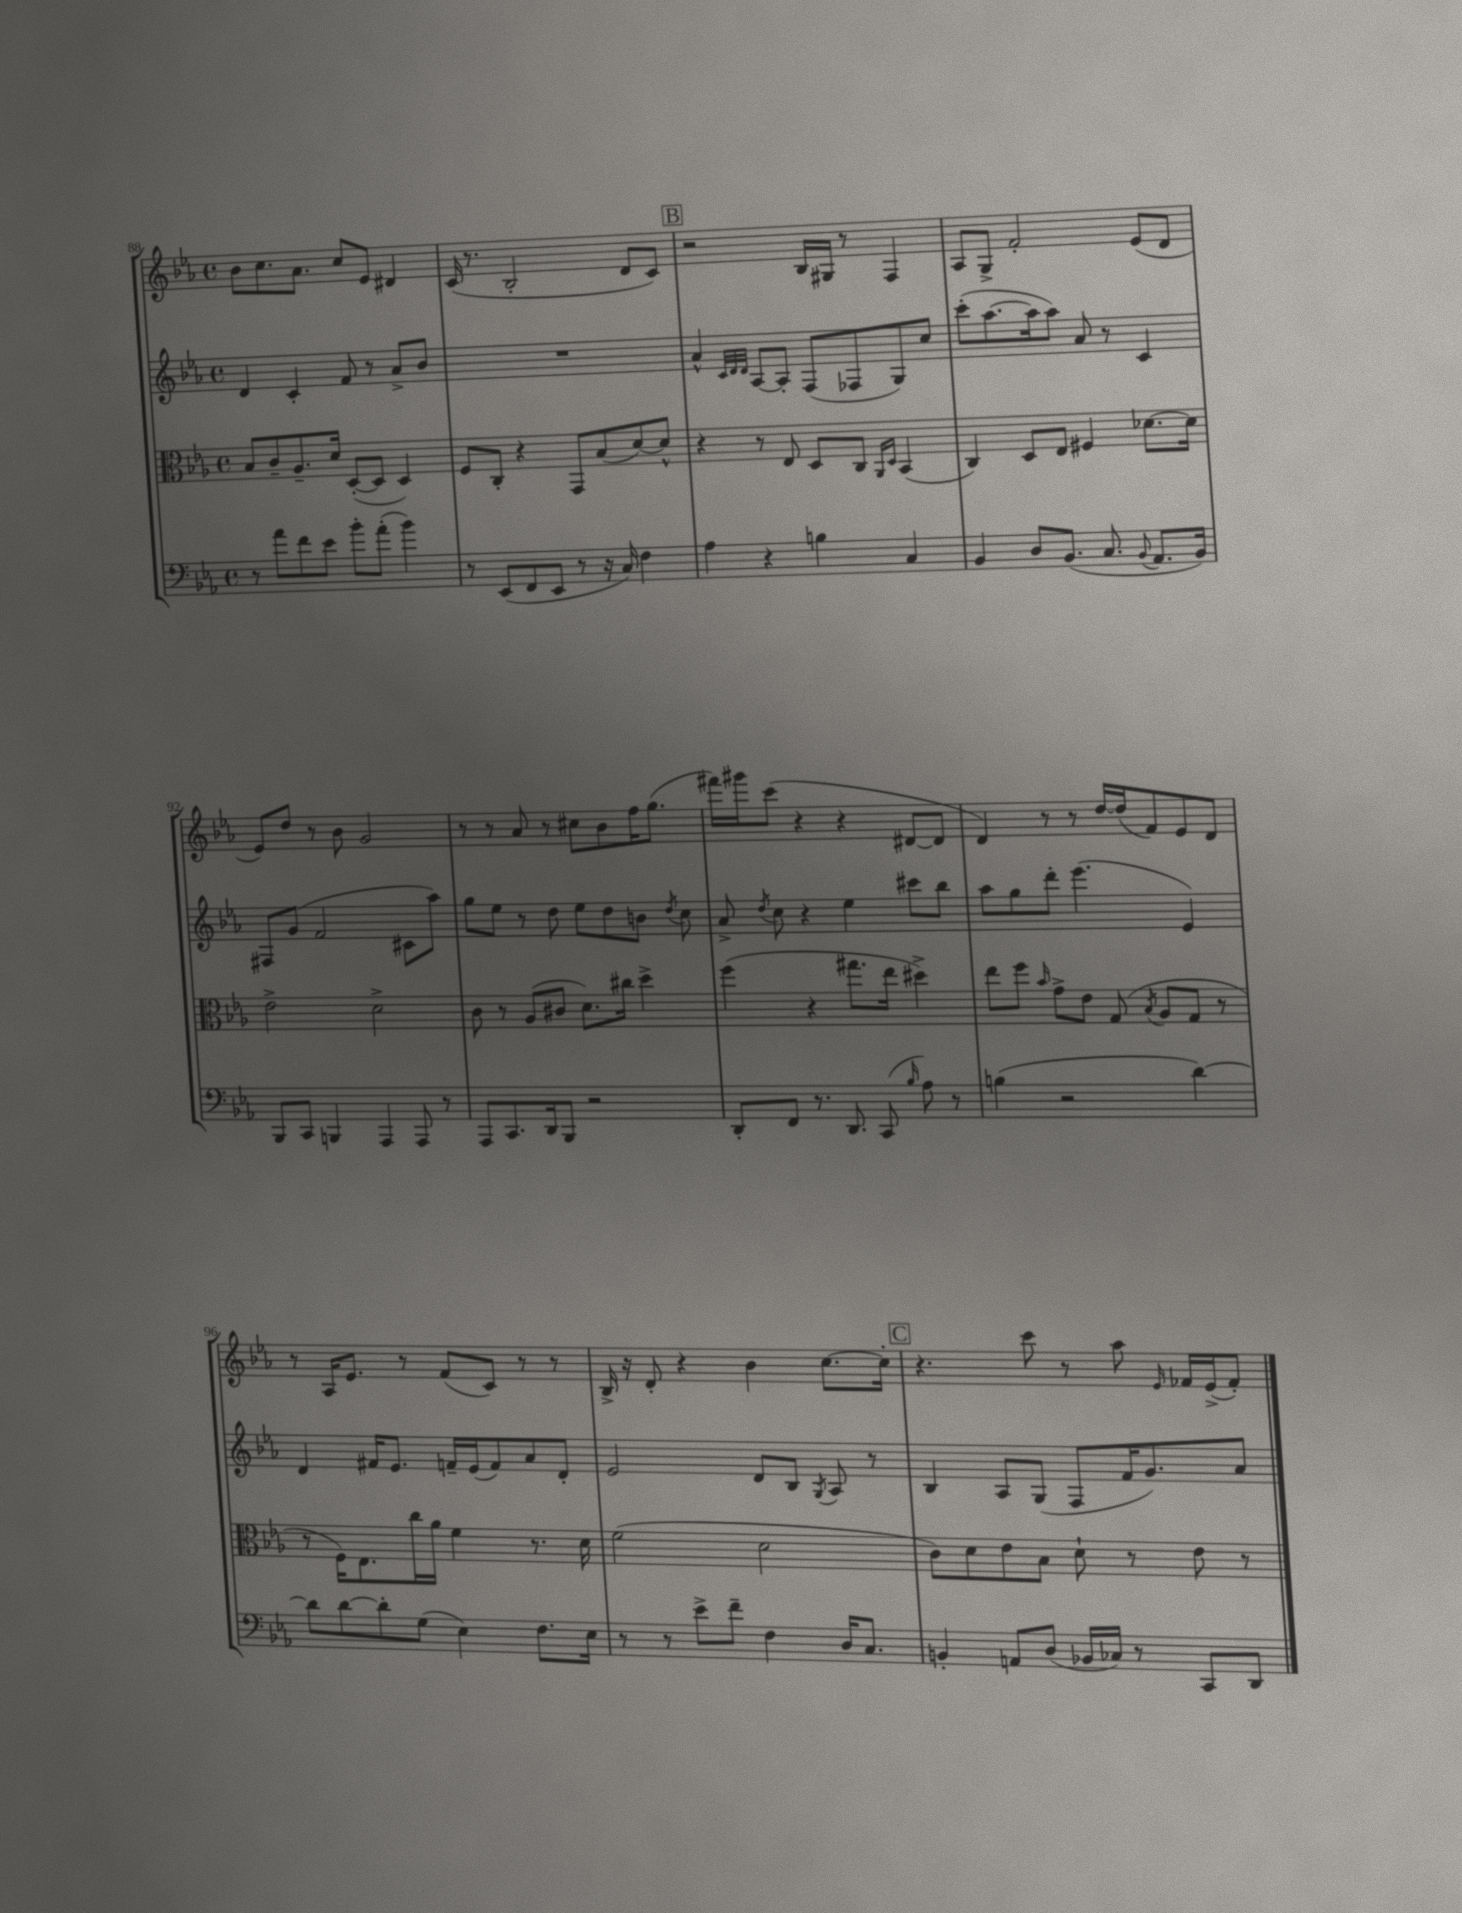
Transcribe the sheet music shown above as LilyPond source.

<<
\new StaffGroup <<
\new Staff = "s0" {
    \clef treble \key ees \major \defaultTimeSignature \time 4/4
    \autoBeamOff bes'8[ c''8. aes'8.] c''8[ ees'8] dis'4 |
    c'16( r8. bes2-. d'8[ c'8]) |
    \mark \markup { \box "B" } r2 bes16[ gis16] r8 f4 |
    aes8[ g8]-> f'2-. ees'8[( d'8] |
    ees'8[) d''8] r8 bes'8 g'2 |
    r8 r8 aes'8 r8 cis''8[ bes'8 f''16 g''8.]( |
    fis'''16[) gis'''16 c'''8]( r4 r4 dis'8[~ dis'8] |
    d'4) r8 r8 d''16[~ d''16( f'8) ees'8 d'8] |
    r8 aes16[ ees'8.] r8 f'8[( c'8]) r8 r8 |
    bes16-> r16 d'8-. r4 bes'4 c''8.[~ c''16]-. |
    \mark \markup { \box "C" } r4. c'''8 r8 aes''8 \grace { ees'16 } fes'16[ ees'16->( fes'8]-.) \bar "|." |
}
\new Staff = "s1" {
    \clef treble \key ees \major \defaultTimeSignature \time 4/4
    \autoBeamOff d'4 c'4-. f'8 r8 aes'8[-> bes'8] |
    R1 |
    \mark \markup { \box "B" } aes'4-^ \grace { c'32[ d'32 d'32] } aes8[~ aes8]-. f8[( fes8 g8) c''8] |
    c'''8[-.( aes''8.~ aes''16 aes''8]) aes'8 r8 c'4 |
    fis8[ g'8]( f'2 cis'8[ aes''8]) |
    g''8[ ees''8] r8 d''8 ees''8[ d''8 b'8] \acciaccatura { d''8 } c''8 |
    aes'8-> \acciaccatura { d''8 } c''8 r4 ees''4 cis'''8[ bes''8] |
    aes''8[ g''8 d'''8]-. ees'''4.( ees'4) |
    d'4 fis'16[ ees'8.] f'16[-- ees'16( f'8) aes'8 d'8]-. |
    ees'2 d'8[ bes8] \acciaccatura { g8 } aes8 r8 |
    \mark \markup { \box "C" } bes4 aes8[ g8]( f8[ f'16 g'8.) aes'8] \bar "|." |
}
\new Staff = "s2" {
    \clef alto \key ees \major \defaultTimeSignature \time 4/4
    \autoBeamOff bes8[ c'8-- aes8.-- d'16] d8[~-.( d8] d4) |
    f8[ c8]-. r4 g,8[ bes8( d'8~) d'8]-^ |
    \mark \markup { \box "B" } r4 r8 ees8 d8[ c8] \grace { aes,16[ d16] } bes,4( |
    c4) d8[ ees8] fis4 des'8.[~ des'16] |
    ees'2-> d'2-> |
    c'8 r8 aes8[( cis'8] d'8.[) cis''16] d''4-> |
    f''4( r4 gis''8.[ ees''16] dis''4->) |
    ees''8[ f''8] \grace { bes'16 } g'8[-> ees'8] g8( \acciaccatura { bes8 } aes8[ g8] r8 |
    r8 f16[) ees8. c''16 aes'16] f'4 r8. d'16 |
    f'2( d'2 |
    \mark \markup { \box "C" } c'8[) d'8 ees'8 bes8] d'8-! r8 ees'8 r8 \bar "|." |
}
\new Staff = "s3" {
    \clef bass \key ees \major \defaultTimeSignature \time 4/4
    \autoBeamOff r8 aes'8[ f'8 ees'8] bes'8[-. aes'8]-.( bes'4) |
    r8 ees,8[( f,8 ees,8] r8 r16 c16) f4 |
    \mark \markup { \box "B" } aes4 r4 b4 c4 |
    bes,4 d8[ bes,8.]( c8. \appoggiatura { bes,8 } aes,8.[ bes,16]) |
    bes,,8[ c,8] b,,4 aes,,4 aes,,8 r8 |
    aes,,8[ c,8. d,16 bes,,8] r2 |
    d,8[-. f,8] r8. d,8. c,8( \grace { bes16 } aes8) r8 |
    b4( r2 d'4~) |
    d'8[ d'8~ d'8-. g8]( ees4) f8.[ ees16] |
    r8 r8 ees'8[-> f'8]-- f4 d16[ c8.] |
    \mark \markup { \box "C" } b,4-. a,8[ d8]( bes,16[ ces16]) r8 c,8[ d,8] \bar "|." |
}
>>
>>
\layout { \context { \Score currentBarNumber = #88 } }
